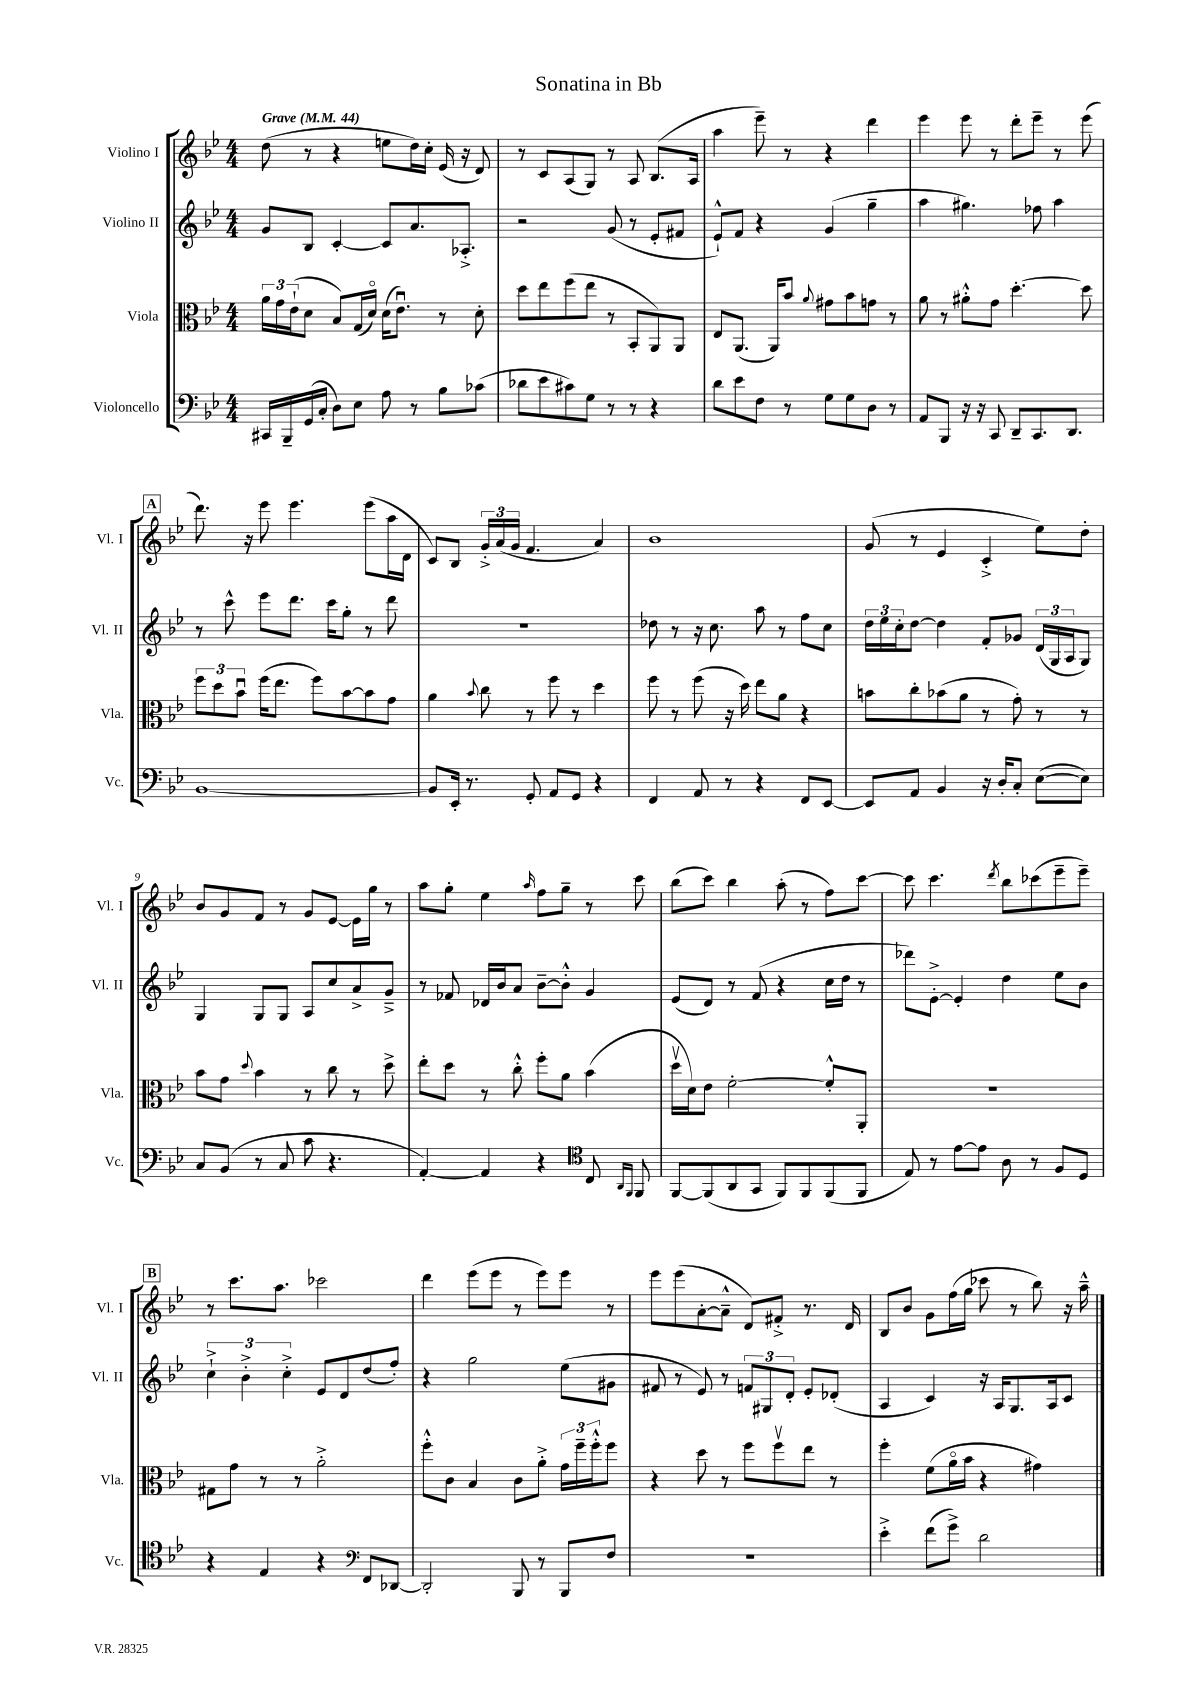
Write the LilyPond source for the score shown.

\header { title = "Sonatina in Bb" }
<<
\new StaffGroup <<
\new Staff = "s0" \with { instrumentName = "Violino I" shortInstrumentName = "Vl. I" } {
    \clef treble \key bes \major \numericTimeSignature \time 4/4 \tempo "Grave" 4 = 44
    d''8( r8 r4 e''8 d''16) c''16-. ees'16( r16 d'8) |
    r8 c'8 a8( g8) r8 a8 bes8.( a16 |
    a''4 ees'''8--) r8 r4 d'''4 |
    ees'''4 ees'''8 r8 d'''8-. ees'''8-- r8 ees'''8( |
    \mark \markup { \box "A" } d'''8.) r16 ees'''8 ees'''4. ees'''8( a''16 d'16 |
    c'8) bes8 \tuplet 3/2 { g'16-.-> a'16( g'16 } f'4. a'4) |
    bes'1 |
    g'8( r8 ees'4 c'4-.-> ees''8) d''8-. |
    bes'8 g'8 f'8 r8 g'8 ees'8~ ees'16 g''16 r8 |
    a''8 g''8-. ees''4 \grace { a''16 } f''8 g''8-- r8 c'''8 |
    bes''8( c'''8) bes''4 a''8-.( r8 f''8) c'''8~ |
    c'''8 c'''4. \acciaccatura { d'''8 } bes''8 ces'''8( ees'''8-- ees'''8--) |
    \mark \markup { \box "B" } r8 c'''8. a''8. ces'''2 |
    d'''4 ees'''8( ees'''8 r8 ees'''8) ees'''8 r8 |
    ees'''8 ees'''8( a'8~-. a'8---^ d'8) fis'8-.-> r8. d'16 |
    bes8 bes'8 g'8 f''16( g''16 ces'''8 r8 bes''8) r16 a''16---^ \bar "|." |
}
\new Staff = "s1" \with { instrumentName = "Violino II" shortInstrumentName = "Vl. II" } {
    \clef treble \key bes \major \numericTimeSignature \time 4/4
    g'8 bes8 c'4~-. c'8 a'8. aes8.-.-> |
    r2 g'8( r8 ees'8-. fis'8 |
    ees'8-!-^) f'8 r4 g'4( g''4-- |
    a''4 gis''4.) fes''8 a''4 |
    \mark \markup { \box "A" } r8 c'''8-^ ees'''8 d'''8. c'''16 g''8-. r8 d'''8 |
    R1 |
    des''8 r8 r16 c''8. a''8 r8 f''8 c''8 |
    \tuplet 3/2 { d''16 ees''16 c''16-. } d''8~ d''4 f'8-. ges'8 \tuplet 3/2 { d'16( g16 a16 } g8) |
    g4 g8 g8 a8 c''8 a'8-> g'8---> |
    r8 fes'8 des'16 bes'16 a'8 bes'8~-- bes'8-.-^ g'4 |
    ees'8( d'8) r8 f'8( r4 c''16 d''16 r8 |
    des'''8) ees'8~-.-> ees'4-. d''4 ees''8 bes'8 |
    \mark \markup { \box "B" } \tuplet 3/2 { c''4-!-> bes'4-.-> c''4-.-> } ees'8 d'8 d''8( f''8-.) |
    r4 g''2 ees''8( gis'8 |
    fis'8 r8 ees'8) r8 \tuplet 3/2 { f'8 gis8 d'8-. } ees'8-. des'8-.( |
    a4 c'4) r16 a16 g8. a16 c'8 \bar "|." |
}
\new Staff = "s2" \with { instrumentName = "Viola" shortInstrumentName = "Vla." } {
    \clef alto \key bes \major \numericTimeSignature \time 4/4
    \tuplet 3/2 { a'16 g'16 ees'16-!( } d'8 bes8) g16( d'16\flageolet) d'16( ees'8.\downbow) r8 d'8-. |
    d''8 ees''8 f''8( ees''8 r8 bes,8-. a,8) a,8 |
    ees8 a,8.( a,16) bes'8 \appoggiatura { a'8 } gis'8 bes'8 g'8 r8 |
    a'8 r8 ais'8-.-^ g'8 d''4.~-. d''8 |
    \mark \markup { \box "A" } \tuplet 3/2 { f''8 d''8 bes'8\downbow } f''16( ees''8. f''8) bes'8~ bes'8 g'8 |
    a'4 \appoggiatura { bes'8 } c''8 r8 f''8 r8 d''4 |
    f''8 r8 f''8( r16 d''16) ees''8 a'8 r4 |
    b'8 c''8-. bes'8( a'8 r8 g'8-.) r8 r8 |
    bes'8 g'8 \appoggiatura { d''8 } bes'4 r8 c''8 r8 d''8-> |
    ees''8-. d''8 r8 c''8-.-^ f''8-. a'8 bes'4( |
    d''16\upbow d'16) ees'8 f'2~-. f'8-.-^ a,8-. |
    R1 |
    \mark \markup { \box "B" } gis8 g'8 r8 r8 a'2-.-> |
    f''8-.-^ c'8 bes4 c'8 a'8-.-> \tuplet 3/2 { g'16 f''16-- f''16-.-^ } f''8 |
    r4 d''8 r8 f''8 f''8\upbow ees''8 r8 |
    f''4-. f'8( a'16\flageolet bes'16 r4 gis'4) \bar "|." |
}
\new Staff = "s3" \with { instrumentName = "Violoncello" shortInstrumentName = "Vc." } {
    \clef bass \key bes \major \numericTimeSignature \time 4/4
    cis,16 bes,,16-- g,16( c16-. d8) ees8 a8 r8 bes8 ces'8( |
    des'8 ees'8 cis'8) g8 r8 r8 r4 |
    d'8 ees'8 f8 r8 g8 g8 d8 r8 |
    a,8 bes,,8 r16 r16 c,8 d,8-- c,8. d,8. |
    \mark \markup { \box "A" } bes,1~ |
    bes,8 ees,16-. r8. g,8-. a,8 g,8 r4 |
    f,4 a,8 r8 r4 f,8 ees,8~ |
    ees,8 a,8 bes,4 r16 d16-. c8-. ees8~( ees8) |
    c8 bes,8( r8 c8 c'8 r4. |
    a,4~-.) a,4 r4 \clef tenor c8 \grace { a,16 f,16 } f,8 |
    f,8~ f,8( a,8 g,8 f,8) f,8 f,8( f,8 |
    ees8) r8 ees'8~ ees'8 a8 r8 f8 d8 |
    \mark \markup { \box "B" } r4 ees4 r4 \clef bass f,8 des,8~ |
    des,2-. bes,,8 r8 bes,,8 f8 |
    R1 |
    ees'4-.-> f'8( g'8->) d'2 \bar "|." |
}
>>
>>
